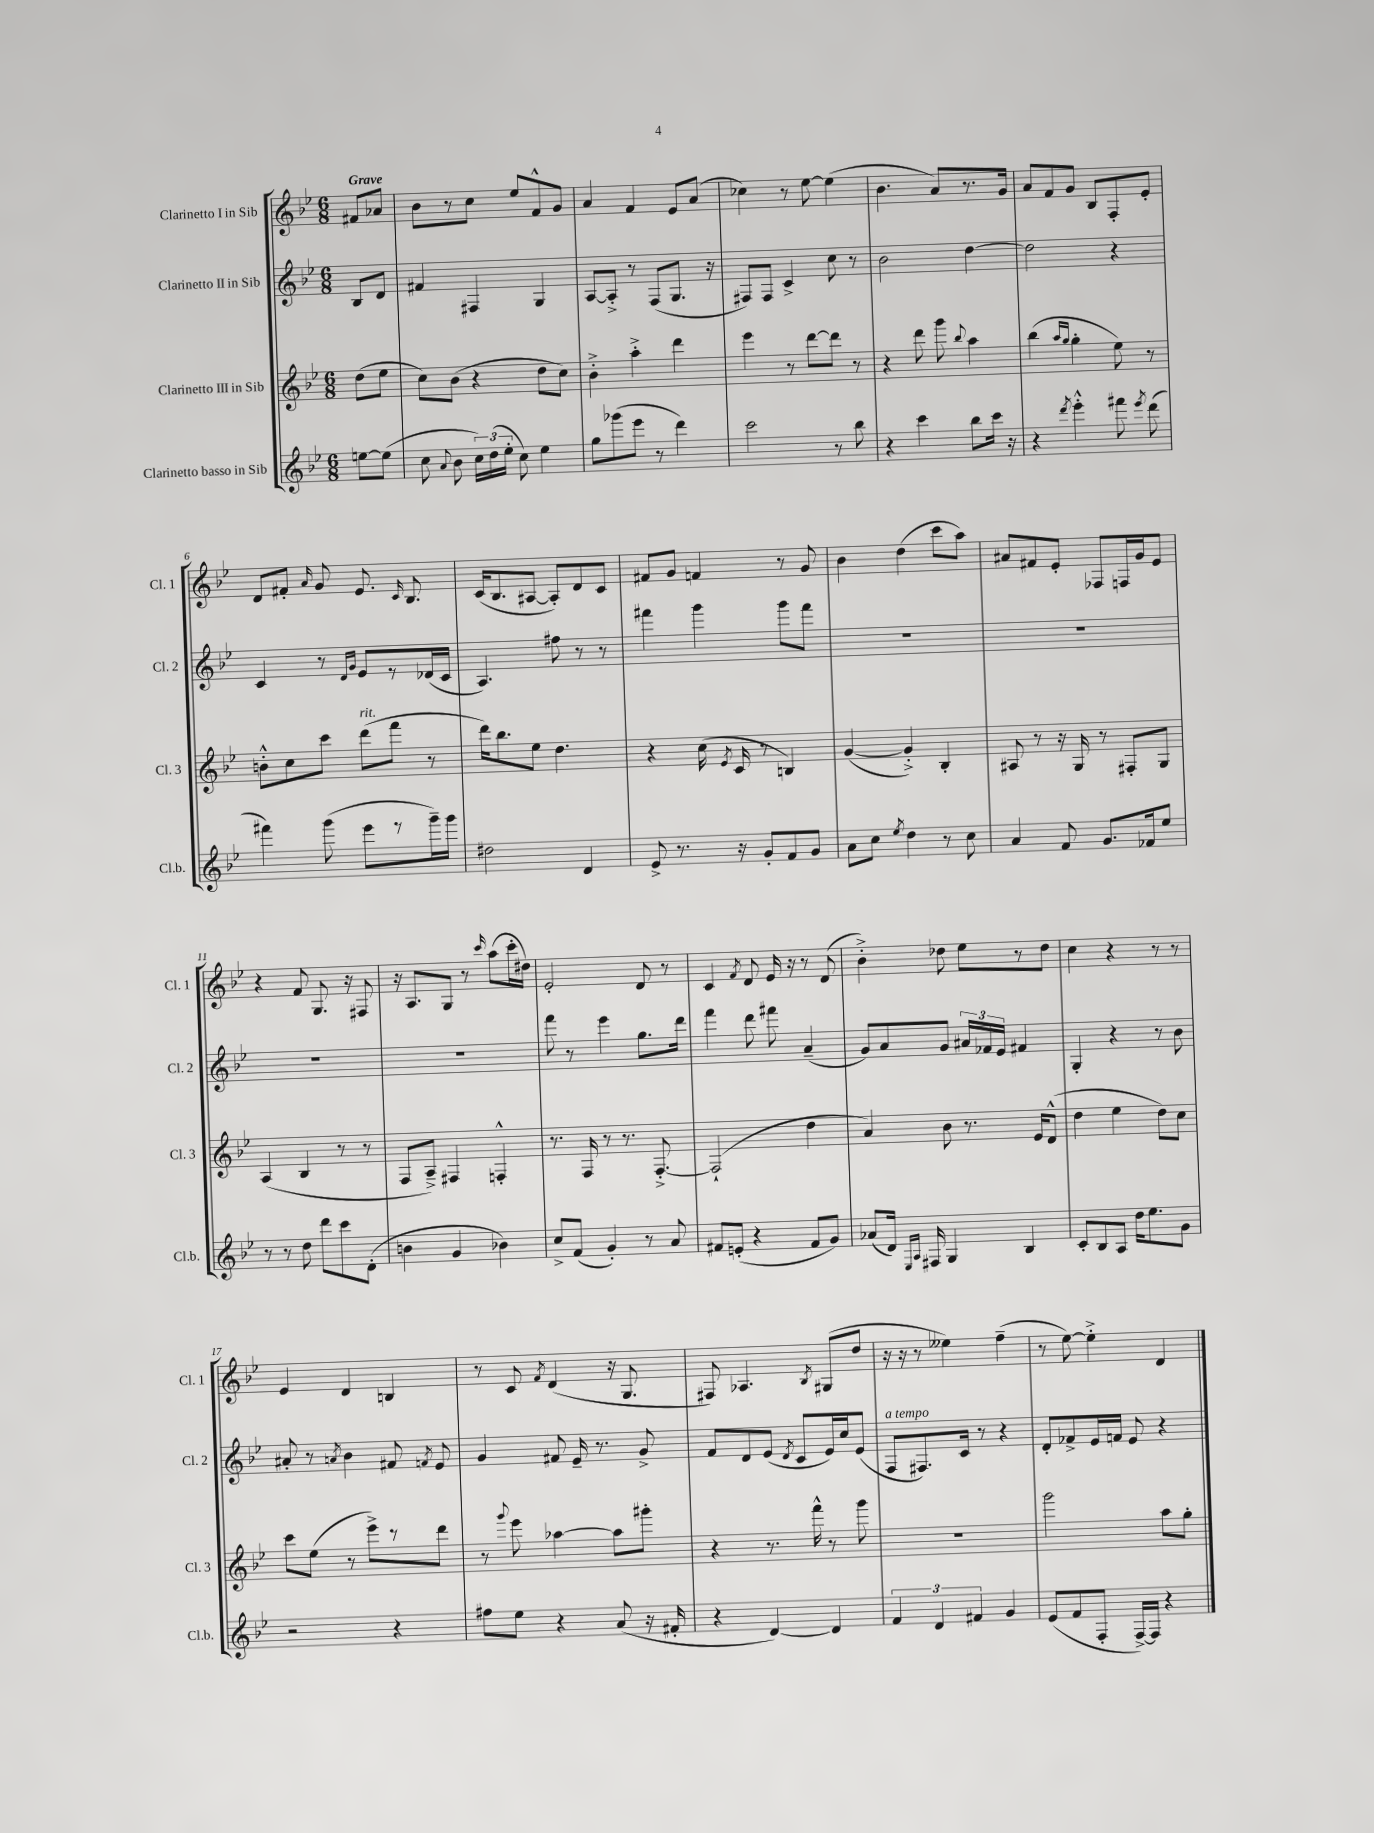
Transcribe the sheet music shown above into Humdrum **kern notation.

**kern	**kern	**kern	**kern
*staff4	*staff3	*staff2	*staff1
*clefG2	*clefG2	*clefG2	*clefG2
*k[b-e-]	*k[b-e-]	*k[b-e-]	*k[b-e-]
*M6/8	*M6/8	*M6/8	*M6/8
[8ee	(8dd	8B-	8f#
(8ee]	8ee-	8d	8a-
=	=	=	=
8cc	8cc)	4f#	8b-
8qqa	.	.	.
8b-	(8b-	.	8r
24cc)	4r	4F#	8cc
(24dd	.	.	.
24ee-'	.	.	.
8cc)	.	.	8ee-
4ee-	8dd	4G	8f^^
.	8cc)	.	8g
=	=	=	=
8gg	4b-'^	[8A	4a
(8ggg-	.	8A'^]	.
8eee-	4aa'^	8r	4f
8r	.	(8F	.
4ddd)	4ddd	8.G	8e-
.	.	.	(8a
.	.	16r	.
=	=	=	=
2ccc	4eee-	8F#)	4cc-)
.	.	8F#	.
.	8r	4c^	8r
.	[8ddd	.	[8ee-
8r	8ddd]	8cc	(4ee-]
8bb-	8r	8r	.
=	=	=	=
4r	4r	2b-	4.b-
4ccc	8ddd	.	.
.	8ggg	.	8a)
.	8qqbb-	.	.
8bb-	4aa	[4dd	8.r
16ccc	.	.	.
16r	.	.	16g
=	=	=	=
4r	(4bb-	2dd]	8a
.	.	.	8f
.	16qqaa	.	.
8qddd	16qqgg	.	.
4eee-'^^	4gg'	.	8g
.	.	.	8B-
8fff#	8ee-)	4r	8F'
8qeee-	.	.	.
(8ddd	8r	.	8e-'
=	=	=	=
4fff#)	8b'^^	4c	8d
.	8cc	.	8f#'
.	.	.	16qqa
(8ggg	8ccc	8r	8g
.	.	16qqd	.
.	.	16qqg	.
8eee-	(8ddd	8e-	8.e-
8r	8fff	8r	.
.	.	.	16qqc
.	.	.	8.B-
16ggg~)	8r	(16d-	.
16ggg	.	16c	.
=	=	=	=
2dd#	16ddd)	4.A)	(16c
.	8.bb-	.	8.B-
.	8ee-	.	[8A#
.	4.dd	8ff#	8A#'])
4d	.	8r	8d
.	.	8r	8c
=	=	=	=
8e-^	4r	4fff#	8f#
8.r	.	.	8g
.	(16cc	4ggg	4f
.	8qe-	.	.
16r	16c	.	.
8g'	8r	.	.
8f	4B)	8ggg	8r
8g	.	8fff#	8g
=	=	=	=
8a	([4g	2.r	4b-
8cc	.	.	.
8qee-	.	.	.
4dd	4g'^])	.	(4dd
8r	4B-'	.	8ccc
8cc	.	.	8aa)
=	=	=	=
4a	8A#	2.r	8a#
.	8r	.	8f#
8f	16r	.	8e-'
.	16G	.	.
8.g	8r	.	8F-
.	8F#'	.	16F
16f-	.	.	16g
8ee-	8G	.	8e-
=	=	=	=
8r	(4A	2.r	4r
8r	.	.	.
8dd	4B-	.	8f
8ddd	.	.	8.G
8ccc	8r	.	.
.	.	.	16r
(8d'	8r	.	8F#
=	=	=	=
4b	8F	2.r	16r
.	.	.	8.A
.	8A~^)	.	.
4g	4F#	.	8G
.	.	.	8r
.	.	.	16qqccc
4b-)	4F'^^	.	(8aa
.	.	.	16ccc'
.	.	.	16dd#)
=	=	=	=
8cc^	8.r	8fff	2e-'
(8f	.	8r	.
.	16F	.	.
4g')	8r	4eee-	.
.	8.r	.	.
8r	.	8.gg	8d
.	[8.F'^	.	.
8a	.	.	8r
.	.	16ddd	.
=	=	=	=
8f#	(2F`]	4fff	4c
(8e'	.	.	.
.	.	.	8qf
4r	.	8ddd	8d
.	.	8fff#	16e-
.	.	.	16r
8f#	4dd	(4a~	8r
8g)	.	.	(8d
=	=	=	=
(8a-	4a)	8g)	4b-'^)
16d)	.	8a	.
16qqE-	.	.	.
16qqA	.	.	.
16F#	.	.	.
4G	8b-	8g	8dd-
.	8.r	24a#	8ee-
.	.	24f-	.
.	.	24e-	.
4B-	.	4f#	8r
.	16e-	.	.
.	(8d^^	.	8dd-
=	=	=	=
8c'	4dd	4G'	4cc
8B-	.	.	.
8A	4ee-	4r	4r
16dd	.	.	.
8.ee-	.	.	.
.	8dd)	8r	8r
8g	8cc	8b-	8r
=	=	=	=
2r	8ccc	8a#'	4e-
.	(8ee-	8r	.
.	.	8qa	.
.	8r	4b-	4d
.	8eee-^)	.	.
4r	8r	8f#	4B
.	.	8qf	.
.	8ddd	8e-	.
=	=	=	=
8ff#	8r	4g	8r
.	8qqggg	.	.
8ee-	8eee-	.	8c
.	.	.	8qf
4r	[4aa-	8f#	(4d
.	.	16e-~	.
.	.	8.r	.
(8a	8aa-]	.	16r
.	.	.	8.G
16r	8ggg#'	8g^	.
16f#'	.	.	.
=	=	=	=
4r	4r	8f	8F#)
.	.	8d	4.A-
[4d)	8.r	(8e-	.
.	.	8qd	.
.	.	8c	.
.	16fff^^	.	.
.	.	.	8qB-
4d]	8r	16e-)	(8G#
.	.	16cc	.
.	8ggg	(8e-	8dd
=	=	=	=
6f	2.r	8F	16r
.	.	.	16r
.	.	8.F#)	8r
6d	.	.	.
.	.	.	4ee--)
.	.	16c	.
6f#	.	.	.
.	.	8r	.
4g	.	4r	(4ff~
=	=	=	=
(8e-	2ggg	8d'	8r
8f	.	8f-^	[8ee-)
8F'	.	16e-	4ee-'^]
.	.	16f	.
[16F^)	.	8e-	.
16F]	.	.	.
4r	8aa	4r	4d
.	8gg'	.	.
==	==	==	==
*-	*-	*-	*-
